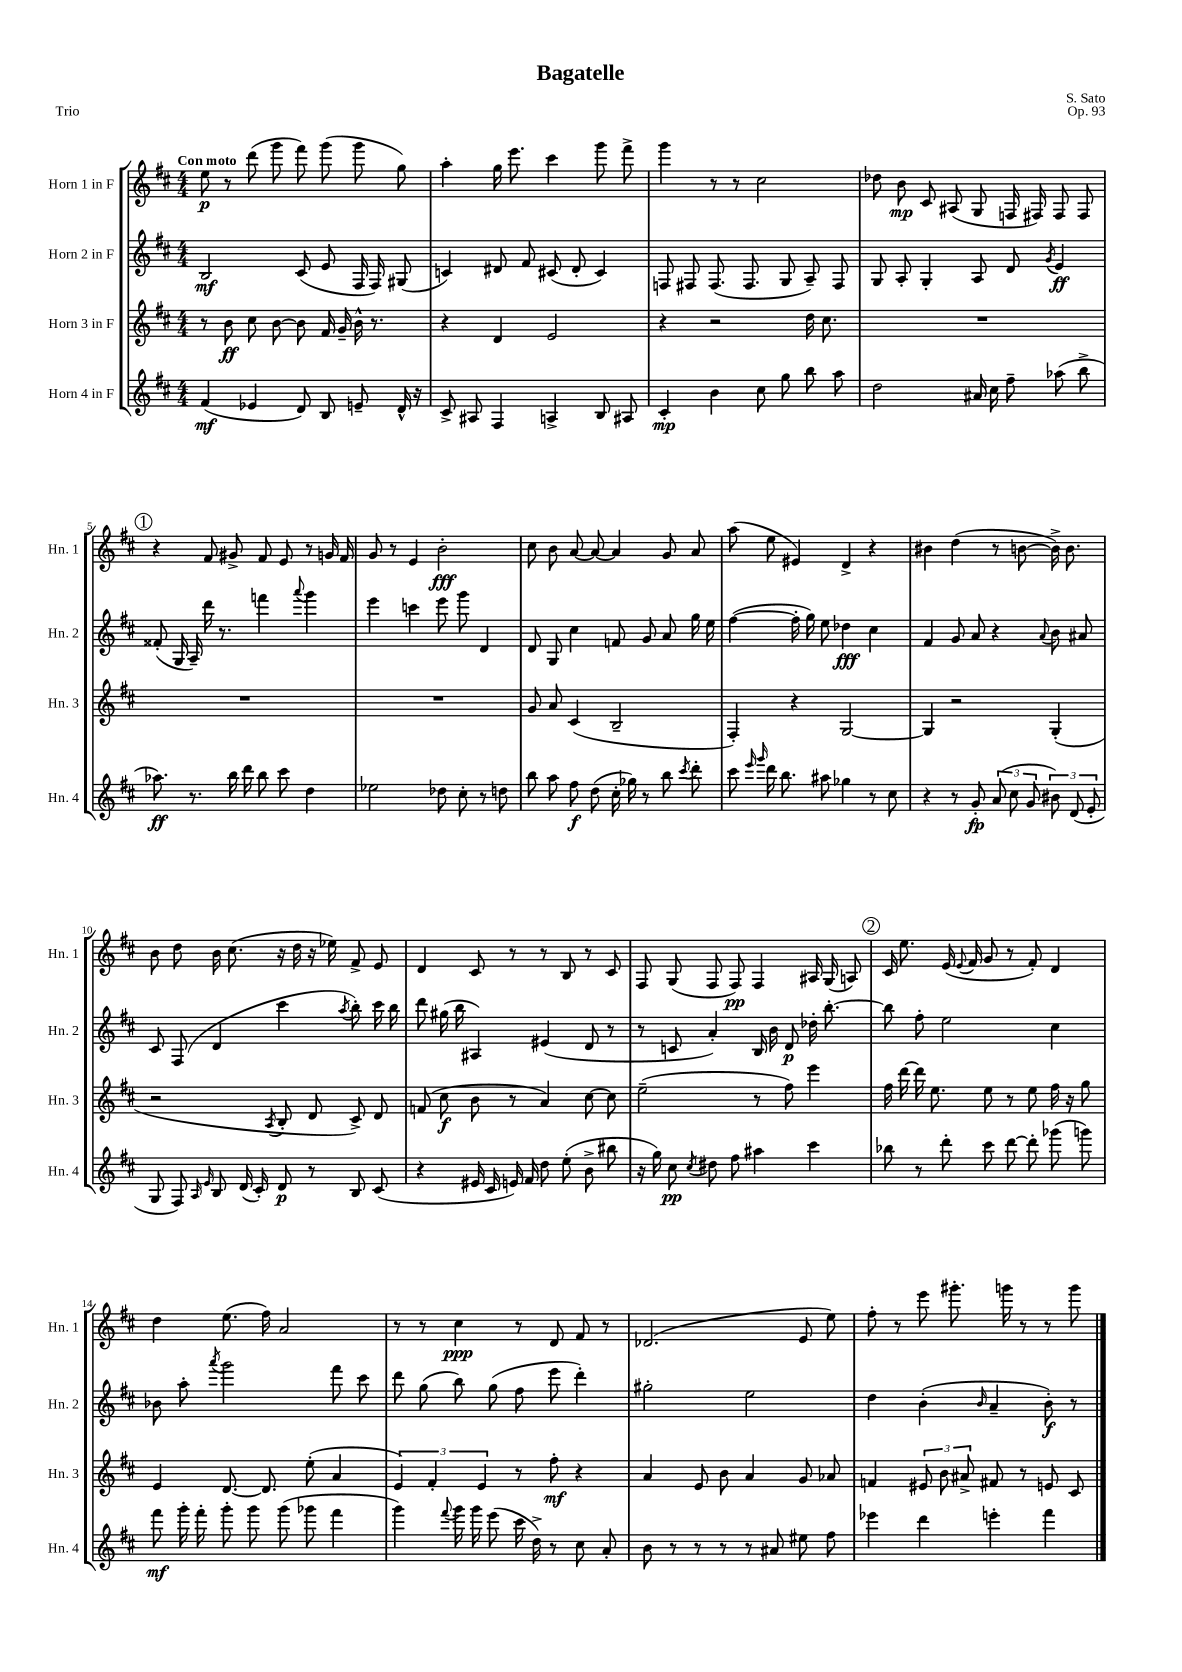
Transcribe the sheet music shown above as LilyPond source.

\header { title = "Bagatelle" composer = "S. Sato" opus = "Op. 93" piece = "Trio" }
<<
\new StaffGroup <<
\new Staff = "s0" \with { instrumentName = "Horn 1 in F" shortInstrumentName = "Hn. 1" } {
    \clef treble \key d \major \numericTimeSignature \time 4/4 \tempo "Con moto"
    \autoBeamOff e''8\p r8 d'''8( g'''8 fis'''8) g'''8( g'''8 g''8) |
    a''4-. g''16 e'''8. cis'''4 g'''8 fis'''8-> |
    g'''4 r8 r8 cis''2 |
    des''8 b'8\mp cis'8 ais8( g8 f16 fis16) fis8 fis8 |
    \mark \markup { \circle "1" } r4 fis'8 gis'8-> fis'8 e'8 r8 g'16 fis'16 |
    g'8 r8 e'4 b'2-.\fff |
    cis''8 b'8 a'8~ a'8~ a'4 g'8 a'8 |
    a''8( e''8 eis'4) d'4-> r4 |
    bis'4 d''4( r8 b'8~ b'16->) b'8. |
    b'8 d''8 b'16 cis''8.( r16 d''16 r16 ees''16) fis'8-> e'8 |
    d'4 cis'8 r8 r8 b8 r8 cis'8 |
    fis8 g8( fis8 fis8\pp) fis4 ais16 g16( a8) |
    \mark \markup { \circle "2" } cis'16 e''8. e'16( \appoggiatura { e'8 } fis'16 g'8 r8 fis'8-.) d'4 |
    d''4 e''8.( fis''16) a'2 |
    r8 r8 cis''4\ppp r8 d'8 fis'8 r8 |
    des'2.( e'8 e''8) |
    fis''8-. r8 e'''8 gis'''8.-. g'''16 r8 r8 g'''8 \bar "|." |
}
\new Staff = "s1" \with { instrumentName = "Horn 2 in F" shortInstrumentName = "Hn. 2" } {
    \clef treble \key d \major \numericTimeSignature \time 4/4
    \autoBeamOff b2\mf cis'8( e'8 fis16 fis16) gis8( |
    c'4) dis'8 fis'8 cis'8( dis'8-. cis'4) |
    f8 fis8 fis8.( fis8. g8 a8--) fis8 |
    g8 a8-. g4-. a8 d'8 \acciaccatura { g'8 } e'4\ff |
    \mark \markup { \circle "1" } fisis'8-.( g16 a16--) d'''16 r8. f'''4 \appoggiatura { a'''8 } g'''4 |
    e'''4 c'''4 e'''8 g'''8 d'4 |
    d'8 g8 cis''4 f'8 g'8 a'8 g''16 e''16 |
    fis''4~( fis''16-. g''16) e''8 des''4\fff cis''4 |
    fis'4 g'8 a'8 r4 \appoggiatura { a'8 } b'8 ais'8 |
    cis'8 fis8( d'4 cis'''4 \acciaccatura { a''8 } b''8-.) cis'''16 b''16 |
    d'''8 gis''16( b''16 ais4) eis'4( d'8 r8 |
    r8 c'8 a'4-.) b16 b'16 d'8\p des''16-. b''8.~-. |
    \mark \markup { \circle "2" } b''8 fis''8-. e''2 cis''4 |
    bes'8 a''8-. \acciaccatura { a'''8 } g'''2 fis'''8 cis'''8 |
    d'''8 g''8( b''8) g''8( fis''8 e'''8 d'''4-.) |
    gis''2-. e''2 |
    d''4 b'4-.( \grace { b'16 } a'4-- b'8-.\f) r8 \bar "|." |
}
\new Staff = "s2" \with { instrumentName = "Horn 3 in F" shortInstrumentName = "Hn. 3" } {
    \clef treble \key d \major \numericTimeSignature \time 4/4
    \autoBeamOff r8 b'8\ff cis''8 b'8~ b'8 fis'16 g'16-- b'16-^ r8. |
    r4 d'4 e'2 |
    r4 r2 d''16 cis''8. |
    R1 |
    \mark \markup { \circle "1" } R1 |
    R1 |
    g'8 a'8 cis'4( b2-- |
    fis4-.) r4 g2~ |
    g4 r2 g4-.( |
    r2 \acciaccatura { a8 } b8-. d'8 cis'8->) d'8 |
    f'8( cis''8\f b'8 r8 a'4) cis''8~ cis''8 |
    e''2--( r8 fis''8) e'''4 |
    \mark \markup { \circle "2" } fis''16 d'''16~ d'''16 e''8. e''8 r8 e''8 fis''16 r16 g''8 |
    e'4 d'8.~ d'8. e''8-.( a'4 |
    \tuplet 3/2 { e'4) fis'4-. e'4 } r8 fis''8-.\mf r4 |
    a'4 e'8 b'8 a'4 g'8 aes'8 |
    f'4 \tuplet 3/2 { eis'8 b'8 ais'8-> } fis'8 r8 e'8 cis'8 \bar "|." |
}
\new Staff = "s3" \with { instrumentName = "Horn 4 in F" shortInstrumentName = "Hn. 4" } {
    \clef treble \key d \major \numericTimeSignature \time 4/4
    \autoBeamOff fis'4\mf( ees'4 d'8) b8 e'8-- d'16-^ r16 |
    cis'8-> ais8 fis4 a4-> b8 ais8 |
    cis'4-.\mp b'4 cis''8 g''8 b''8 a''8 |
    d''2 ais'16 cis''16 fis''8-- aes''8( b''8-> |
    \mark \markup { \circle "1" } aes''8.\ff) r8. b''16 d'''16 b''8 cis'''8 d''4 |
    ees''2 des''8 cis''8-. r8 d''8 |
    b''8 a''8 fis''8\f d''8( cis''16-. ges''16) r8 b''8 \acciaccatura { cis'''8 } d'''8-. |
    cis'''8 \grace { e'''16 g'''16 } d'''16 b''8. ais''8 ges''4 r8 cis''8 |
    r4 r8 g'8-.\fp \tuplet 3/2 { a'8( cis''8 g'8 } \tuplet 3/2 { bis'8) d'8( e'8-. } |
    g8 fis8) \grace { a16 e'16 } b8 d'16( cis'16-.) d'8\p r8 b8 cis'8( |
    r4 eis'16 cis'16 e'16) fis'16 d''8 e''8-.( b'8-> bis''8 |
    r16 g''16) cis''8\pp \acciaccatura { cis''8 } dis''8 fis''8 ais''4 cis'''4 |
    \mark \markup { \circle "2" } bes''8 r8 d'''8-. cis'''8 d'''8~ d'''8-. ges'''8( g'''8) |
    fis'''8\mf g'''16-. fis'''16-. g'''8-. g'''8 g'''8( ges'''8 fis'''4 |
    g'''4) \appoggiatura { fis'''8 } g'''16 g'''16 e'''8( cis'''16 d''16->) r8 cis''8 a'8-. |
    b'8 r8 r8 r8 r8 ais'8 eis''8 fis''8 |
    ees'''4 d'''4 e'''4-. fis'''4 \bar "|." |
}
>>
>>
